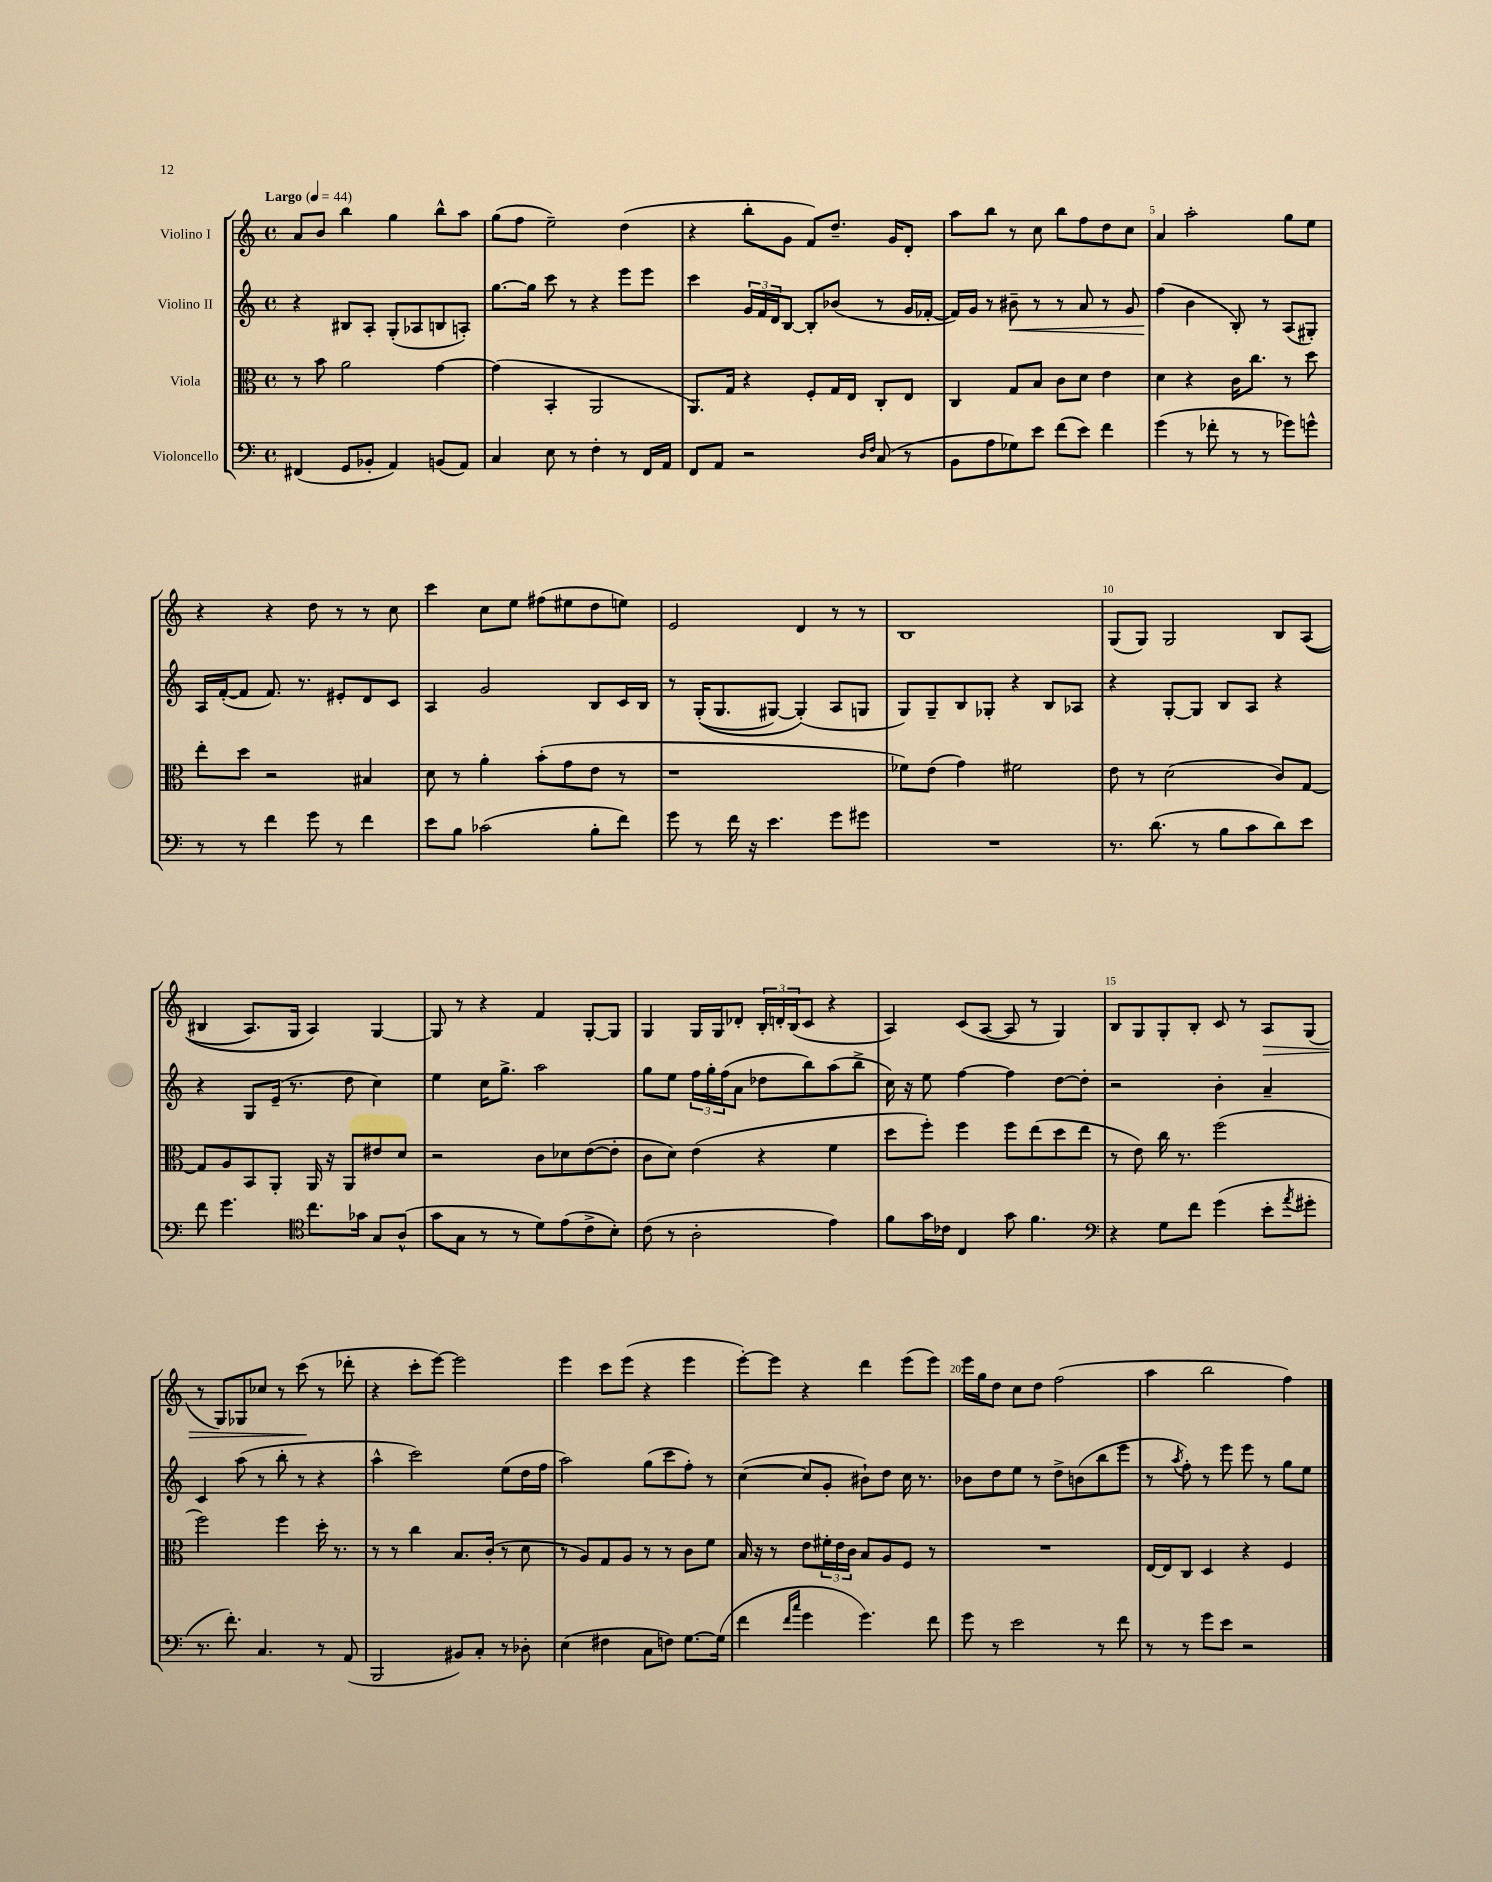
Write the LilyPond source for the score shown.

<<
\new StaffGroup <<
\new Staff = "s0" \with { instrumentName = "Violino I" } {
    \clef treble \key c \major \defaultTimeSignature \time 4/4 \tempo "Largo" 4 = 44
    a'8 b'8 b''4 g''4 b''8-^ a''8 |
    g''8( f''8 e''2--) d''4( |
    r4 b''8-. g'8 f'8) d''8.-- g'16 d'8-. |
    a''8 b''8 r8 c''8 b''8 f''8 d''8 c''8 |
    a'4 a''2-. g''8 e''8 |
    r4 r4 d''8 r8 r8 c''8 |
    c'''4 c''8 e''8 fis''8( eis''8 d''8 e''8) |
    e'2 d'4 r8 r8 |
    b1 |
    g8( g8) g2 b8 a8(\( |
    bis4 a8.) g16 a4\) g4~ |
    g8 r8 r4 f'4 g8~-. g8 |
    g4 g16 g16 des'8-. \tuplet 3/2 { b16-. d'16-. b16( } c'8 r4 |
    a4) c'8( a8~ a8 r8 g4) |
    b8 g8 g8-. b8-. c'8 r8 a8\> g8( |
    r8 g8) ges8 ces''8 r8 c'''8\!( r8 des'''8-. |
    r4 c'''8-. e'''8~) e'''2 |
    e'''4 c'''8 e'''8( r4 e'''4 |
    e'''8~-.) e'''8 r4 d'''4 e'''8( e'''8) |
    e'''16 g''16 d''8 c''8 d''8 f''2( |
    a''4 b''2 f''4) \bar "|." |
}
\new Staff = "s1" \with { instrumentName = "Violino II" } {
    \clef treble \key c \major \defaultTimeSignature \time 4/4
    r4 bis8 a8-. g8-.( aes8 b8 a8-.) |
    g''8.~ g''16 c'''8 r8 r4 e'''8 e'''8 |
    c'''4 \tuplet 3/2 { g'16 f'16 d'16 } b8~ b8-. bes'8( r8 g'16 fes'16~-. |
    fes'16) g'16 r8 bis'8--\< r8 r8 a'8 r8 g'8 |
    f''4\!( b'4 b8-.) r8 a8( gis8-.) |
    a16 f'16~-.( f'8 f'8.) r8. eis'8-. d'8 c'8 |
    a4 g'2 b8 c'16 b16 |
    r8 g16-.(\( g8. gis8~) gis4-.(\) a8 g8 |
    g8) g8-- b8 ges8-. r4 b8 aes8 |
    r4 g8~-. g8 b8 a8 r4 |
    r4 g8 e'16--( r8. d''8 c''4) |
    e''4 c''16 g''8.-> a''2 |
    g''8 e''8 \tuplet 3/2 { f''16 g''16-. f''16( } a'8 des''8 b''8) a''8( b''8-> |
    c''16) r16 e''8 f''4~ f''4 d''8~ d''8-. |
    r2 b'4-. a'4-- |
    c'4 a''8( r8 b''8-. r8 r4 |
    a''4-^ c'''2) e''8( d''16 f''16 |
    a''2) g''8( c'''8 f''8-.) r8 |
    c''4~( c''8 g'8-. bis'8-!) d''8 c''16 r8. |
    bes'8 d''8 e''8 r8 d''8-> b'8( b''8 e'''8 |
    r8 \acciaccatura { a''8 } f''8-.) r8 e'''8 e'''8 r8 g''8 e''8 \bar "|." |
}
\new Staff = "s2" \with { instrumentName = "Viola" } {
    \clef alto \key c \major \defaultTimeSignature \time 4/4
    r8 b'8 a'2 g'4~ |
    g'4( b,4-. a,2 |
    a,8.) g16 r4 f8-. g16 e16 c8-. e8 |
    c4 g8 b8 c'8 d'8 e'4 |
    d'4 r4 c'16 c''8. r8 d''8 |
    e''8-. d''8 r2 bis4 |
    d'8 r8 a'4-. b'8-.( g'8 e'8 r8 |
    r1 |
    fes'8) e'8( g'4) fis'2 |
    e'8 r8 d'2( c'8) g8~ |
    g8 a8 b,8 a,8-. a,16 r16 a,8 eis'8 d'8 |
    r2 c'8 des'8 e'8~( e'8-. |
    c'8 d'8) e'4( r4 f'4 |
    d''8 f''8-.) f''4 f''8 e''8( d''8 e''8 |
    r8 e'8) c''16 r8. f''2( |
    f''2) f''4 d''16-. r8. |
    r8 r8 c''4 b8. c'16-.( r8 d'8 |
    r8 a8) g8 a8 r8 r8 c'8 f'8 |
    b16 r16 r8 e'8 \tuplet 3/2 { fis'16-. e'16 c'16 } b8 a8 f8 r8 |
    R1 |
    e16~ e16 c8 d4 r4 f4 \bar "|." |
}
\new Staff = "s3" \with { instrumentName = "Violoncello" } {
    \clef bass \key c \major \defaultTimeSignature \time 4/4
    fis,4( g,8 bes,8-. a,4) b,8( a,8) |
    c4 e8 r8 f4-. r8 f,16 a,16 |
    f,8 a,8 r2 \grace { d16 f16 } c8( r8 |
    b,8 a8 ges8) e'8 f'8( e'8) f'4 |
    g'4( r8 fes'8-. r8 r8 ges'8) g'8-^ |
    r8 r8 f'4 g'8 r8 f'4 |
    e'8 b8 ces'2( b8-. f'8) |
    g'8 r8 f'16 r16 e'4. g'8 gis'8 |
    R1 |
    r8. d'8.( r8 b8 c'8 d'8) e'8 |
    f'8 g'4. \clef tenor c''8. ges'16 g8 a8-^( |
    g'8 g8 r8 r8 d'8) e'8( c'8-> b8-.) |
    c'8( r8 a2-. e'4) |
    f'8 g'16 ces'16 c4 g'8 f'4. |
    \clef bass r4 g8 f'8 g'4( e'8-. \acciaccatura { a'8 } gis'8-. |
    r8. f'8.-.) c4. r8 a,8( |
    b,,2 bis,8) c8-. r8 des8-. |
    e4( fis4 c8 f8) g8.~ g16( |
    f'4 \grace { f'16 c''16 } g'4 g'4.) f'8 |
    g'8 r8 e'2 r8 f'8 |
    r8 r8 g'8 e'8 r2 \bar "|." |
}
>>
>>
\layout { \context { \Score \override BarNumber.break-visibility = ##(#f #t #t) barNumberVisibility = #(every-nth-bar-number-visible 5) } }
